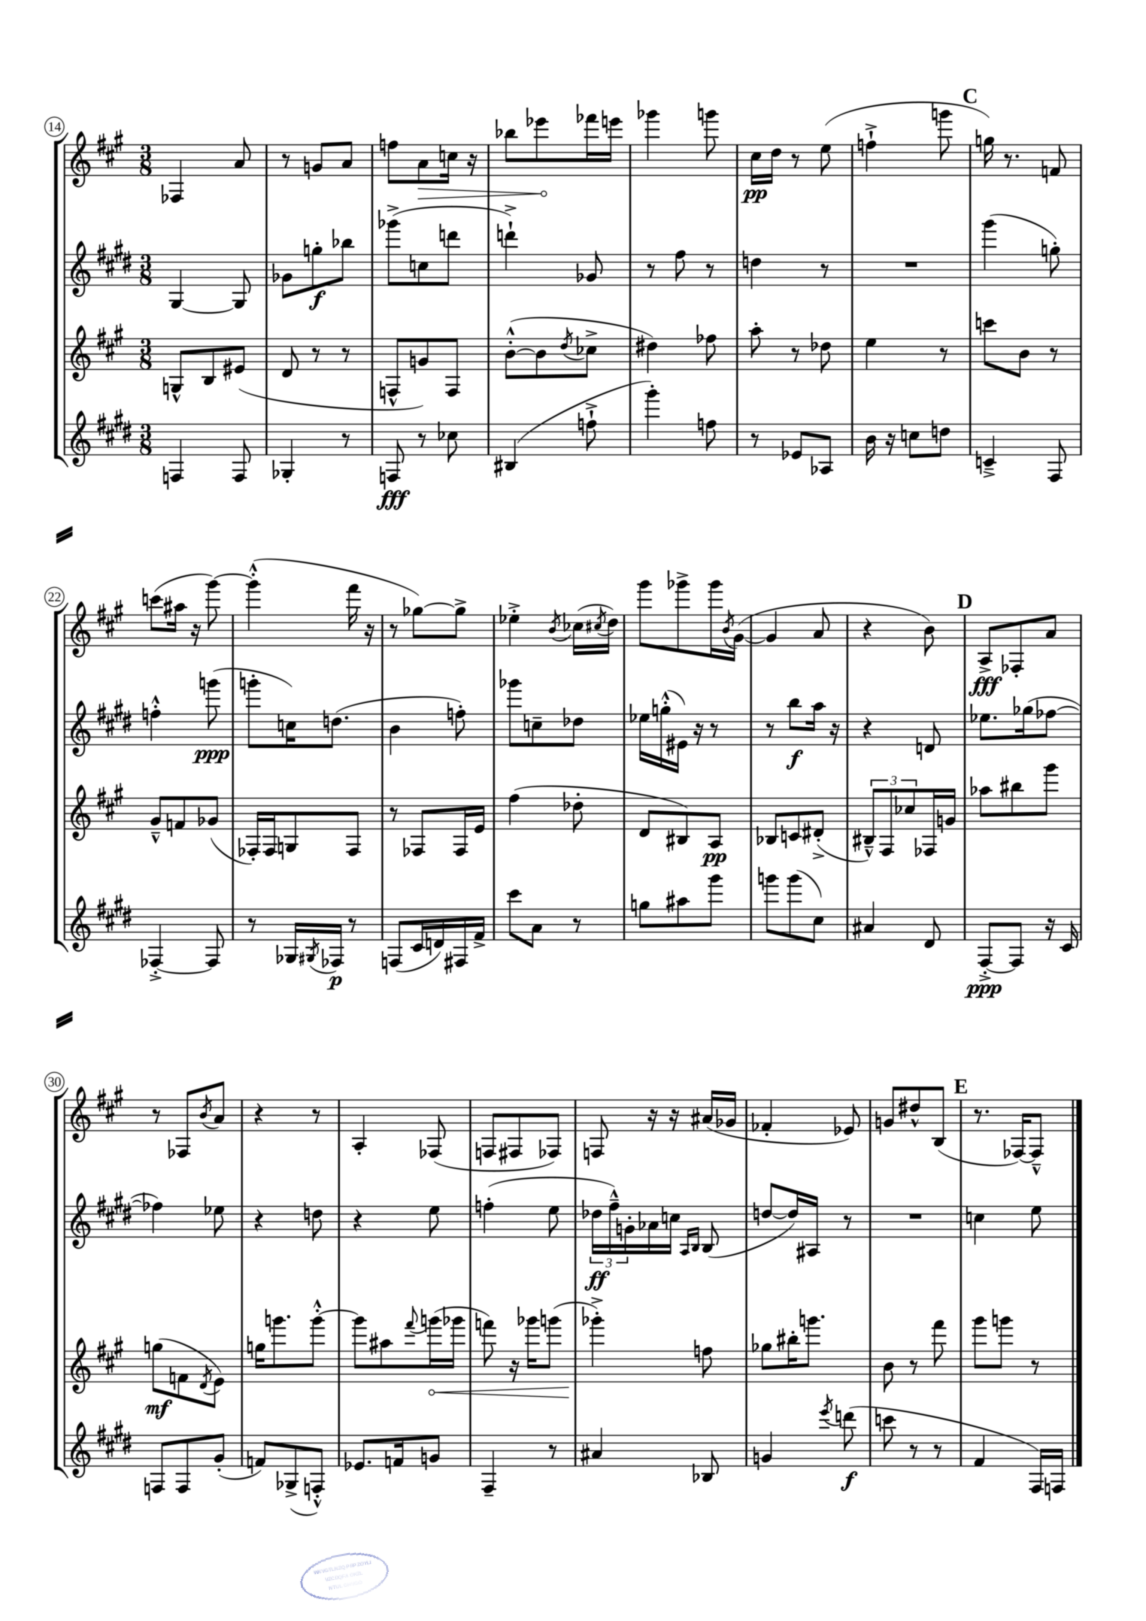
<<
\new StaffGroup <<
\new Staff = "s0" {
    \clef treble \key a \major \numericTimeSignature \time 3/8
    fes4 a'8 |
    r8 g'8 a'8 |
    f''8 \once \override Hairpin.circled-tip = ##t a'8\> c''16 r16 |
    bes''8 ees'''8\! fes'''16 e'''16 |
    ges'''4 g'''8 |
    cis''16\pp d''16 r8 e''8( |
    f''4-!-> g'''8 |
    \mark \markup { \bold "C" } g''16) r8. f'8 |
    c'''8( ais''16 r16 gis'''8~) |
    gis'''4-.-^( fis'''16 r16 |
    r8 ges''8~) ges''8-> |
    ees''4-.-> \acciaccatura { b'8 } ces''16( \acciaccatura { cis''8 } d''16) |
    gis'''8 ges'''8-> ges'''16 \acciaccatura { b'8 } gis'16~( |
    gis'4 a'8 |
    r4 b'8) |
    \mark \markup { \bold "D" } a8->\fff fes8-. a'8 |
    r8 fes8 \acciaccatura { b'8 } a'8 |
    r4 r8 |
    a4-. fes8( |
    f8 fis8 fes8) |
    f8 r16 r16 ais'16( ges'16 |
    fes'4-. ees'8) |
    g'8 dis''8-^ b8( |
    \mark \markup { \bold "E" } r8. fes16~) fes8---^ \bar "|." |
}
\new Staff = "s1" {
    \clef treble \key e \major \numericTimeSignature \time 3/8
    gis4~ gis8 |
    ges'8 g''8-.\f bes''8 |
    ges'''8->( c''8 d'''8 |
    d'''4-!->) ges'8 |
    r8 fis''8 r8 |
    d''4 r8 |
    R4. |
    \mark \markup { \bold "C" } gis'''4( g''8-.) |
    f''4-.-^ g'''8\ppp( |
    g'''8-. c''16) d''8.( |
    b'4 f''8-.) |
    ges'''8 c''8-- des''8 |
    ees''16 g''16-.-^( eis'16) r16 r8 |
    r8 b''8\f a''16 r16 |
    r4 d'8 |
    \mark \markup { \bold "D" } ees''8. ges''16( fes''8~ |
    fes''4) ees''8 |
    r4 d''8 |
    r4 e''8 |
    f''4-.( e''8 |
    \tuplet 3/2 { des''16\ff fis''16---^) g'16-. } aes'16 c''16 \grace { a16 b16 } b8( |
    d''8~ d''16) ais16 r8 |
    R4. |
    \mark \markup { \bold "E" } c''4 e''8 \bar "|." |
}
\new Staff = "s2" {
    \clef treble \key a \major \numericTimeSignature \time 3/8
    g8-^ b8 eis'8( |
    d'8 r8 r8 |
    f8-^ g'8) f8 |
    b'8~-.-^( b'8 \acciaccatura { d''8 } ces''8-> |
    dis''4) fes''8 |
    a''8-. r8 des''8 |
    e''4 r8 |
    \mark \markup { \bold "C" } c'''8 b'8 r8 |
    gis'8---^ f'8 ges'8( |
    fes16-.) fes16 g8 fes8 |
    r8 fes8 fes16 e'16 |
    fis''4( des''8-. |
    d'8 bis8) a8\pp |
    bes8 c'8 dis'8-.->( |
    \tuplet 3/2 { bis8---^) fis8 ces''8 } fes16 g'16 |
    \mark \markup { \bold "D" } aes''8 bis''8 gis'''8 |
    g''8\mf( f'8 \acciaccatura { d'8 } e'8) |
    g''16 g'''8. g'''8~-.-^ |
    g'''8 ais''8 \appoggiatura { fis'''8 } \once \override Hairpin.circled-tip = ##t g'''16\<( ges'''16 |
    f'''8) r16 ges'''16 g'''8( |
    ges'''4-.->\!) f''8 |
    ges''8 bis''16-. g'''8. |
    b'8 r8 fis'''8 |
    \mark \markup { \bold "E" } gis'''8 g'''8 r8 \bar "|." |
}
\new Staff = "s3" {
    \clef treble \key e \major \numericTimeSignature \time 3/8
    f4 f8 |
    ges4-. r8 |
    f8\fff r8 ces''8 |
    bis4( f''8-!-> |
    gis'''4-.) f''8 |
    r8 ees'8 aes8 |
    b'16 r16 c''8 d''8 |
    \mark \markup { \bold "C" } c'4---> fis8 |
    fes4~-.-> fes8 |
    r8 ges16 \acciaccatura { gis8 } fes16\p r8 |
    f8( cis'16 d'16) fis16 fis'16-> |
    cis'''8 a'8 r8 |
    g''8 ais''8 gis'''8 |
    g'''8 g'''8( cis''8) |
    ais'4 dis'8 |
    \mark \markup { \bold "D" } fis8~-.->\ppp fis8 r16 cis'16 |
    f8 f8 gis'8-.( |
    f'8) ges8->( f8-.-^) |
    ees'8. f'16 g'8 |
    fis4-- r8 |
    ais'4 bes8 |
    g'4 \acciaccatura { e'''8 } d'''8\f( |
    c'''8 r8 r8 |
    \mark \markup { \bold "E" } fis'4 fis16) f16 \bar "|." |
}
>>
>>
\layout { \context { \Score currentBarNumber = #14 \override BarNumber.stencil = #(make-stencil-circler 0.1 0.3 ly:text-interface::print) } }
